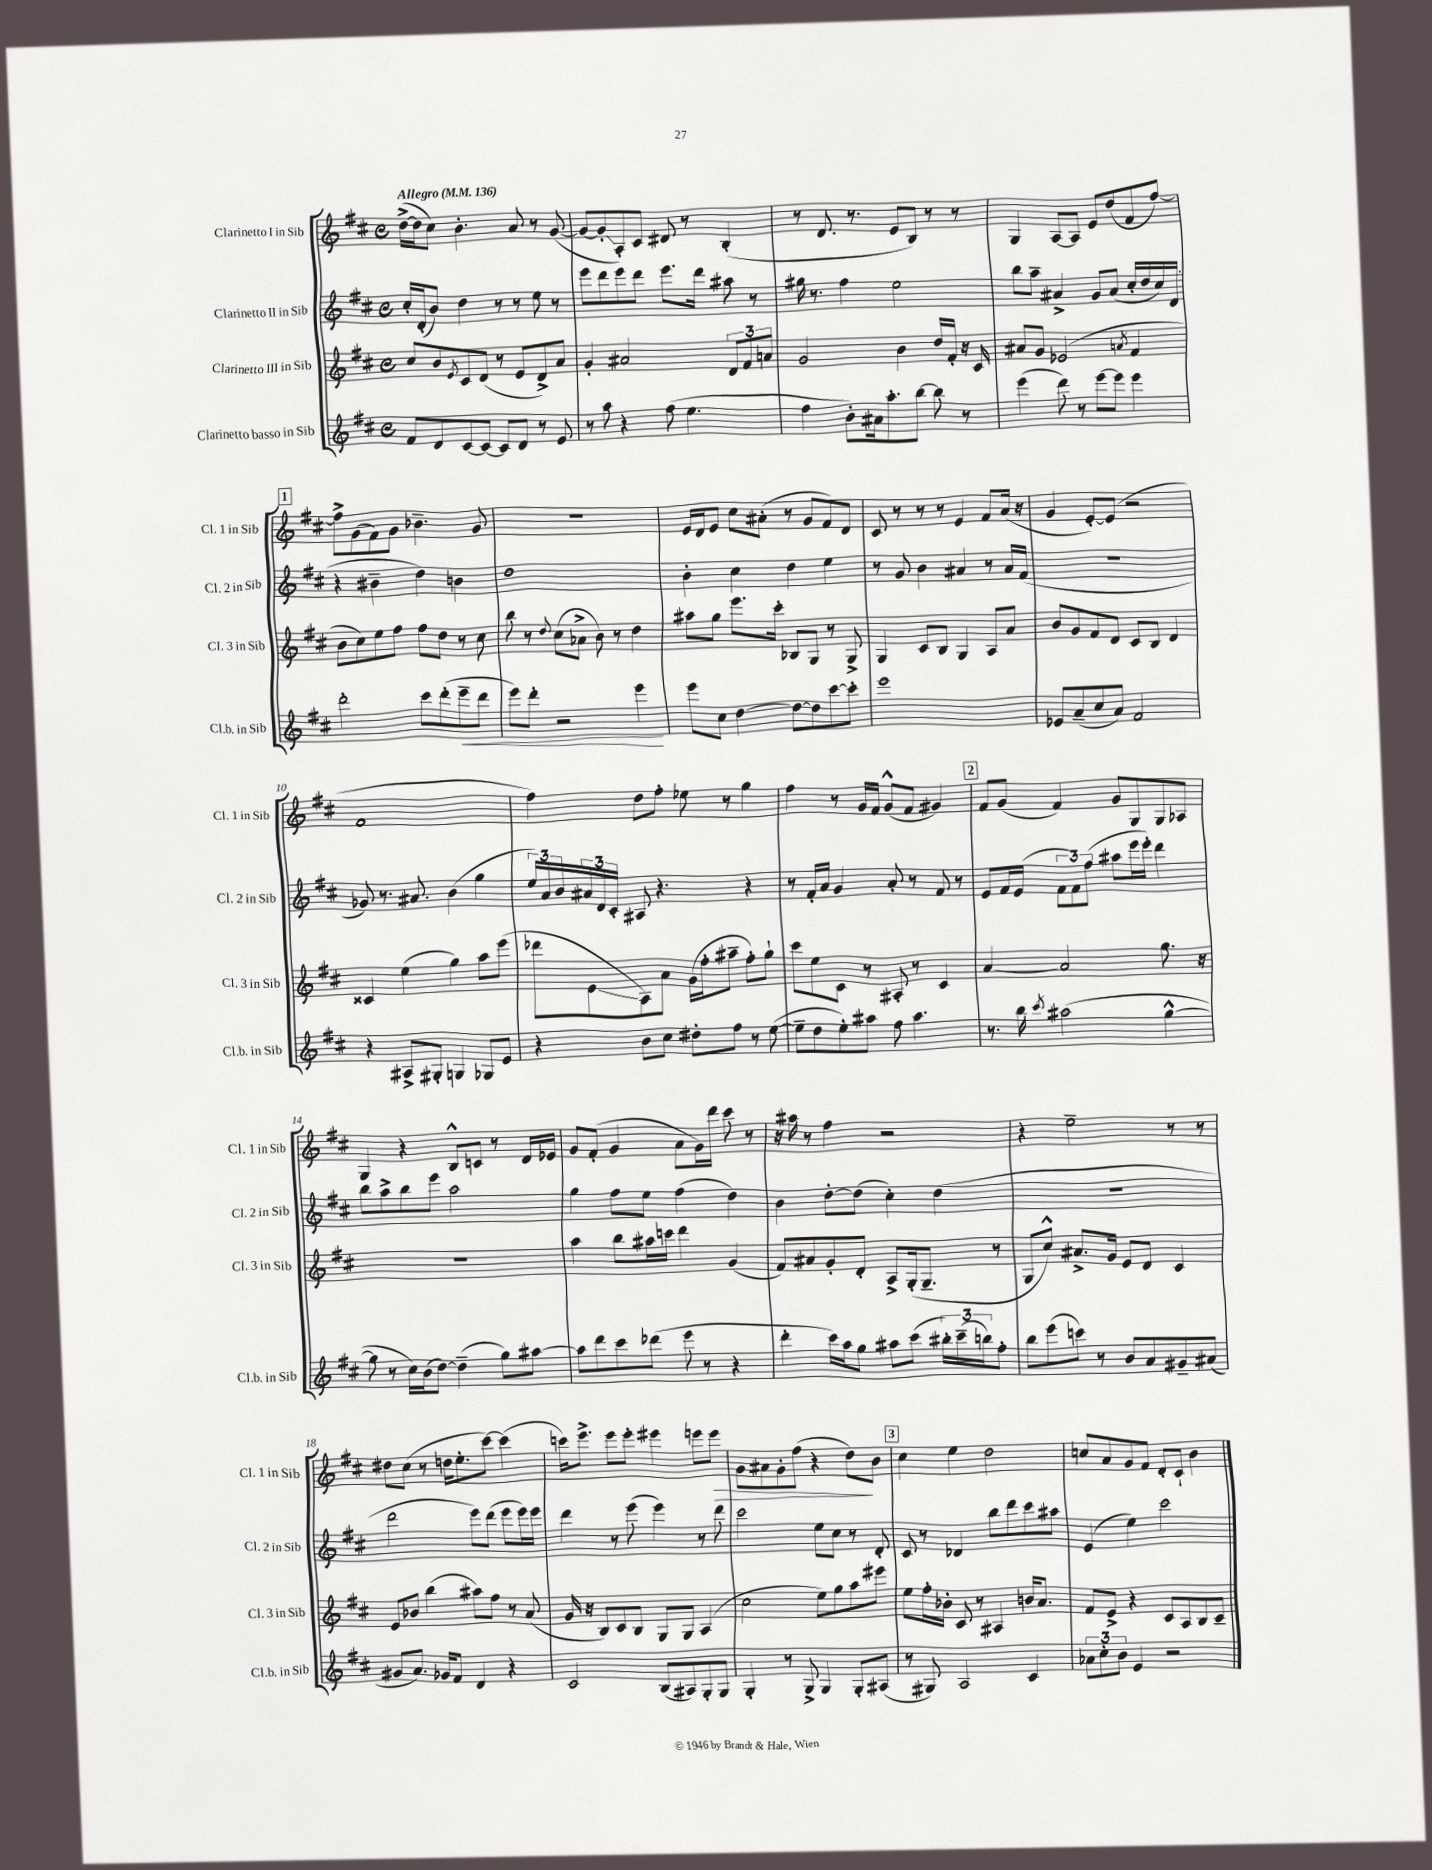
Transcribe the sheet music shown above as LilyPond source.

<<
\new StaffGroup <<
\new Staff = "s0" \with { instrumentName = "Clarinetto I in Sib" shortInstrumentName = "Cl. 1 in Sib" } {
    \clef treble \key d \major \defaultTimeSignature \time 4/4 \tempo "Allegro" 4 = 136
    d''16~->( d''16 cis''8) b'4.-. a'8 r8 g'8~( |
    g'8~ g'8-.\glissando a8-.) cis'8 dis'8 r8 b4-.( |
    r8 d'8. r8. e'8 b8) r8 r8 |
    g4 a8~ a8 e'8 d''8( fis'8 fis''8~) |
    \mark \markup { \box "1" } fis''8-> g'8( fis'8) g'8 bes'4.-- g'8 |
    R1 |
    e'16 d'16 e'8 cis''8 ais'8-.( r8 g'8 fis'8) d'8 |
    cis'8 r8 r8 r8 e'4 fis'8 a'16( r16 |
    g'4 e'8~-.) e'8( r2 |
    fis'1 |
    fis''4) d''8 fis''8-. ees''8 r8 g''4 |
    fis''4 r8 g'16 fis'16 g'8-^( fis'8 gis'4) |
    \mark \markup { \box "2" } fis'8 g'8( fis'4) g'8 g8 g8 aes8 |
    g4 r4 b8-^ c'8 r8 d'16 ees'16 |
    g'8 fis'8-.( g'4 a'8 g'16) d'''16 cis'''8 r8 |
    r16 ais''16 r8 fis''4 r2 |
    r4 e''2-- r8 r8 |
    dis''8 cis''8( r8 d''16 e''8.-. cis'''8~) cis'''4( |
    c'''16) e'''8.-> e'''8 e'''8-. eis'''4 e'''8 e'''8\> |
    g'8 ais'8 g'8-. fis''8( r4 d''8\!) b'8 |
    \mark \markup { \box "3" } cis''4 e''4 d''2 |
    c''8 a'8 g'8 fis'8 d'8-. cis'8-! b'4 \bar "|." |
}
\new Staff = "s1" \with { instrumentName = "Clarinetto II in Sib" shortInstrumentName = "Cl. 2 in Sib" } {
    \clef treble \key d \major \defaultTimeSignature \time 4/4
    cis''16-. d'16-.( b'8) d''4 r8 r8 e''8 r8 |
    e'''8 d'''8 e'''8 d'''8 e'''8. d'''16 ais''8 r8 |
    gis''16 r8. fis''4 e''2 |
    b''8 a''8-- ais'4-> g'8 ais'8( cis''16-. d''16 cis''16) d'16( |
    \mark \markup { \box "1" } r4 bis'4-- d''4) b'4 |
    d''1 |
    b'4-. cis''4 d''4 e''4 |
    r8 g'8 b'4 ais'4 r8 ais'16 fis'16( |
    R1 |
    ges'8) r8. ais'8. b'4( g''4 |
    \tuplet 3/2 { e''16) a'16 b'16 } \tuplet 3/2 { ais'16 d'16 cis'16-. } ais8 r4. r4 |
    r8 fis'16-. a'16 g'4 a'8-. r8 fis'8 r8 |
    \mark \markup { \box "2" } e'8 fis'16 e'16( \tuplet 3/2 { fis'8 fis'8) fis''8( } ais''8 e'''16 e'''16-.) d'''4 |
    b''8 a''8-> b''8 e'''8 a''2 |
    g''4 fis''8 e''8 fis''4( d''4) |
    b'4 d''8~-. d''8( cis''4-.) d''4( |
    R1 |
    d'''2 e'''8) d'''8( e'''8 e'''16) e'''16 |
    d'''4 r8 e'''8( e'''4) r8 d'''8 |
    cis'''2 e''8 cis''8 r8 d'8-. |
    \mark \markup { \box "3" } cis'8 r8 des'4 b''8 d'''8 cis'''8 ais''8 |
    e'4( e''4) cis'''2 \bar "|." |
}
\new Staff = "s2" \with { instrumentName = "Clarinetto III in Sib" shortInstrumentName = "Cl. 3 in Sib" } {
    \clef treble \key d \major \defaultTimeSignature \time 4/4
    cis''8 b'8 \acciaccatura { e'8 } cis'8 d'8( r8 e'8 d'8->) a'8 |
    g'4-. ais'2 \tuplet 3/2 { d'8 fis'8 a'8 } |
    g'2 b'4 d''16 fis'16-. r16 cis'16 |
    ais'8 g'8 ees'2( \acciaccatura { a'8 } fis'4 |
    \mark \markup { \box "1" } b'8 cis''8) e''8 fis''8 fis''8 d''8 r8 cis''8 |
    b''8 r8 \appoggiatura { d''8 } cis''8( aes'8-> b'8) r8 d''4 |
    ais''8 g''8 e'''8. cis'''16-. bes8 g8 r8 g8-> |
    g4 cis'8 b8 g4 a8 a'8 |
    b'8 g'8 fis'8 d'8 cis'8 b8 d'4 |
    cisis'4 e''4( g''4) a''8 e'''8( |
    des'''8 e'8\glissando a8) a'8 g'16( fis''16-. ais''8-- fis''8-.) g''8-! |
    cis'''8 e''8 cis'8 r8 ais8-. r8 cis'4 |
    \mark \markup { \box "2" } a'4~ a'2 g''8. r16 |
    R1 |
    a''4 b''8 ais''16 c'''16 d'''4 g'4( |
    fis'8) ais'8 g'8-. d'8-. a8-> g16-.( g8.-- r8 |
    g8 cis''8-^) ais'8.-> g'16 e'8 d'8 cis'4 |
    e'8 bes'8 b''4( ais''8) fis''8 r8 a'8( |
    g'16 r16 b8) cis'8 b8 g8 g8 a4( |
    cis''2 e''8) g''8 a''8 eis'''8 |
    \mark \markup { \box "3" } e''8 fis''16-. bes'16-. cis'8 r8 ais4 b'16 a'8. |
    fis'8 e'8-> r4 cis'8 a8 b8 cis'8-- \bar "|." |
}
\new Staff = "s3" \with { instrumentName = "Clarinetto basso in Sib" shortInstrumentName = "Cl.b. in Sib" } {
    \clef treble \key d \major \defaultTimeSignature \time 4/4
    fis'8 d'8 cis'8~ cis'8~ cis'8 d'8 r8 e'8 |
    r8 a''8 r4 fis''8( e''4. |
    fis''4 b'8-.) ais'16 a''8.-. b''8~ b''8 r8 |
    e'''4( d'''8) r8 e'''8~ e'''8 e'''4 |
    \mark \markup { \box "1" } d'''2-. cis'''8 d'''8-.( e'''8--\< d'''8 |
    e'''8) d'''8-. r2 e'''4\! |
    e'''8 cis''8 d''4~ d''8~ d''8 cis'''8~ cis'''8-. |
    e'''1 |
    ees'8 a'8--( cis''8 a'8) fis'2 |
    r4 ais8-> gis8-. g4 ges8 e'8 |
    r4 b'8 cis''8 dis''8-. fis''8 r8 e''8~( |
    e''8-- d''8 e''8-.) ais''8 fis''8 ais''4. |
    \mark \markup { \box "2" } r8. b''16 \acciaccatura { cis'''8 } ais''2( g''4~-^ |
    g''8 r8 cis''16) b'16( d''8~) d''4--( g''8) ais''8~ |
    ais''8 d'''8 cis'''8 des'''8( e'''8 r8 r4 |
    d'''4-. cis'''16) a''16 g''8 ais''8 cis'''8( \tuplet 3/2 { bis''16-.) cis'''16--( b''16) } fis''8-. |
    b''8 e'''8( c'''8) r8 b'8 a'8 gis'8-- ais'8( |
    gis'8 a'8.) ges'16 fis'8 d'4 r4 |
    cis'2 b8( ais8) g8-. g8 |
    g4-. r8 g8-> g4 g8-. ais8( |
    \mark \markup { \box "3" } r8 gis8) a2 cis'4 |
    \tuplet 3/2 { aes'8 cis''8-. b'8 } e'4 r2 \bar "|." |
}
>>
>>
